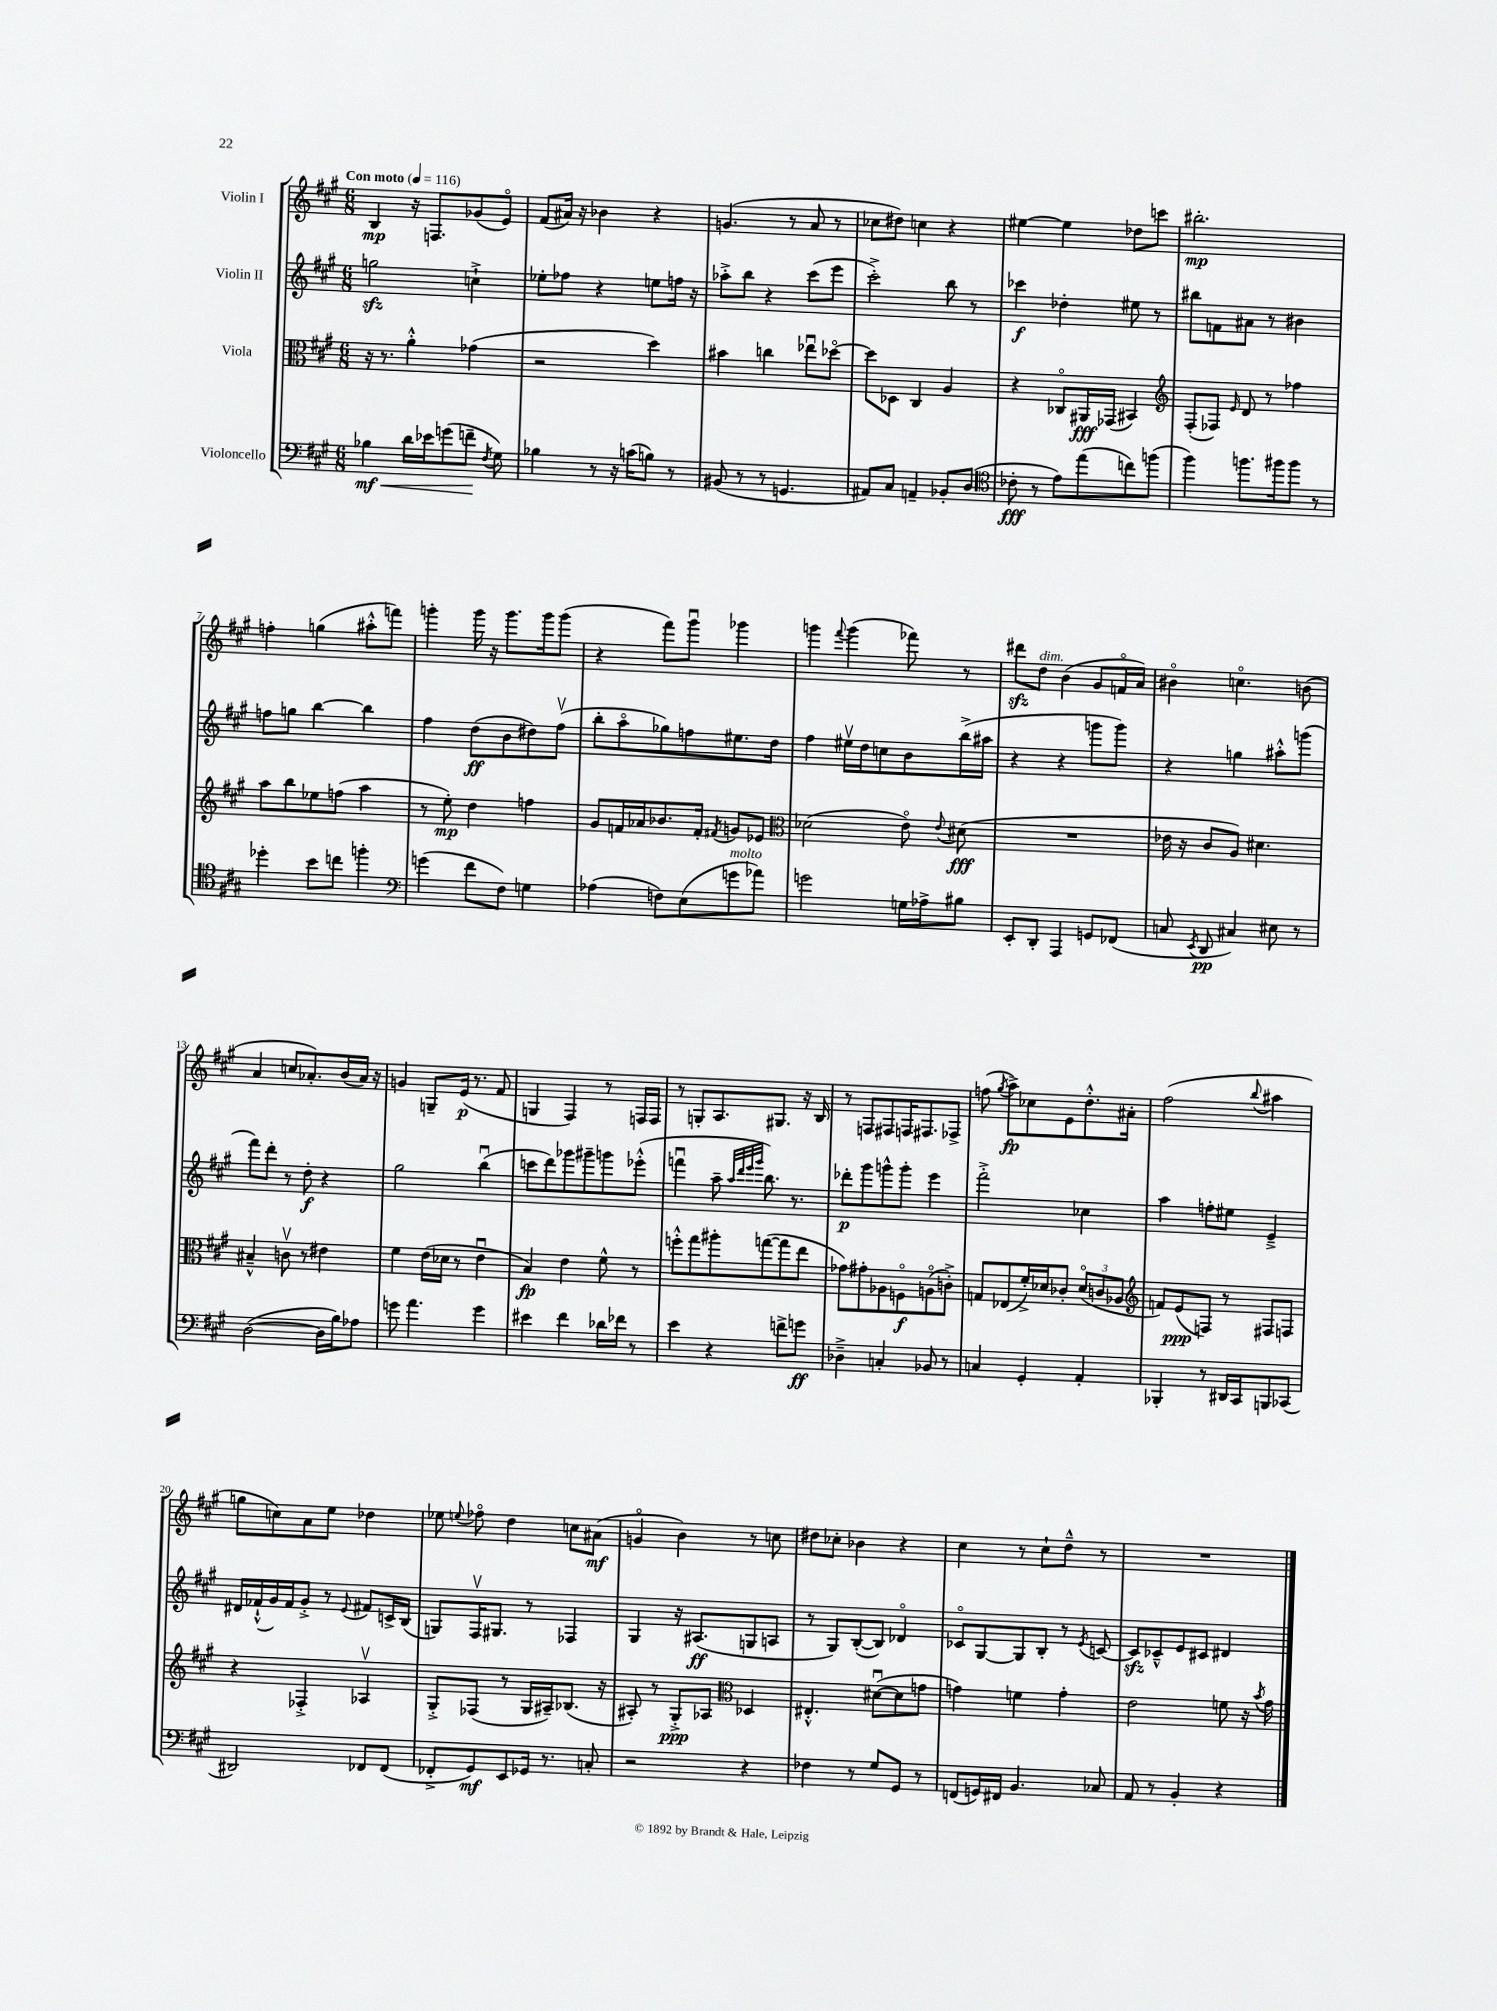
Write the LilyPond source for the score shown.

<<
\new StaffGroup <<
\new Staff = "s0" \with { instrumentName = "Violin I" } {
    \clef treble \key a \major \numericTimeSignature \time 6/8 \tempo "Con moto" 4 = 116
    \autoBeamOff b4\mp r16 f8.[ ges'8( e'8]\flageolet) |
    fis'8[( ais'16]) r16 bes'4 r4 |
    g'4.( r8 a'8 r8 |
    ces''8[ dis''8]) c''4 r4 |
    eis''4~ eis''4 des''8[ c'''8] |
    bis''2.-.\mp |
    f''4-. g''4( ais''8[-.-^ f'''8]) |
    g'''4-. g'''16 r16 g'''8.[ g'''16 g'''8]( |
    r4 fis'''8[) gis'''8]\downbow ges'''4 |
    g'''4 \appoggiatura { fis'''8 } g'''4( fes'''8) r8 |
    dis'''8[\sfz d''8]^\markup { \italic "dim." } b'4( gis'8[ f'16\flageolet a'16]) |
    bis'4\flageolet c''4.\flageolet b'8( |
    a'4 c''8[ aes'8.-.) b'16( aes'16]) r16 |
    g'4 g8[-- e'16]\p( r8. fis'8 |
    g4 fis4) r8 f16[ f16] |
    r8 g8[-. a8. gis8.] r16 b16 |
    r8 f8[ fis8 f16 fis8. fes8]-> |
    f''8( \acciaccatura { gis''8 } a''8[->\fp) ces''8 e'8 d''8.-.-^ ais'16]-. |
    fis''2( \appoggiatura { b''8 } ais''4 |
    g''8[ c''8) a'8 e''8] des''4 |
    ees''8 \appoggiatura { e''8 } fes''8\flageolet d''4 c''8[ ais'8]\mf( |
    g'4\flageolet b'4) r8 c''8 |
    dis''8[ ces''8]-. bes'4 r4 |
    cis''4 r8 cis''8[-! d''8]---^ r8 |
    R2. \bar "|." |
}
\new Staff = "s1" \with { instrumentName = "Violin II" } {
    \clef treble \key a \major \numericTimeSignature \time 6/8
    \autoBeamOff g''2\sfz c''4-!-> |
    ees''8[-. fes''8] r4 e''8[ f''16] r16 |
    aes''8[-.-> b''8] r4 cis'''8[( e'''8] |
    cis'''2-.->) b''8 r8 |
    ces'''4\f des''4-. eis''8 r8 |
    bis''8[ f'8 ais'8] r8 bis'4 |
    f''8[ g''8] b''4~ b''4 |
    fis''4 d''8[\ff( b'8 dis''8) fis''8]\upbow( |
    b''8[-. a''8\flageolet ges''8) f''8 eis''8. d''16] |
    fis''4 eis''16[\upbow d''16 c''8 b'8 b''16->( ais''16] |
    r4 r4 g'''8[ g'''8]) |
    r4 g''4 ais''8[-.-^ g'''8]( |
    fis'''8[) d'''8]-. r8 d''8-.\f r4 |
    gis''2 b''4\downbow( |
    c'''8[ d'''8) ges'''8 gis'''8-- g'''8 ees'''8]-.-^( |
    f'''4\downbow a''8-- \grace { a''32[ d'''32 e'''32 gis'''32] } b''8.) r8. |
    des'''8[-.\p gis'''8 g'''8-^ g'''8]-. e'''4 |
    fis'''2-.-> ces''4 |
    a''4 f''8[-. eis''8] e'4---> |
    dis'16[ fes'16-!-^( gis'16) fes'16 gis'8]-.-> r8 \appoggiatura { e'8 } fis'8[ c'16-> b16]( |
    g8[) fis16\upbow gis8.] r8 fes4 |
    gis4 r16 ais8.[\ff( g8 a8] |
    r8 gis8[) b8~-.( b8]) des'4\flageolet |
    ces'8[\flageolet gis8~ gis8 b8]-. r8 \acciaccatura { e'8 } c'8~ |
    c'8[\sfz ces'8---^ e'8 cis'8] dis'4 \bar "|." |
}
\new Staff = "s2" \with { instrumentName = "Viola" } {
    \clef alto \key a \major \numericTimeSignature \time 6/8
    \autoBeamOff r16 r8. a'4-.-^ ges'4( |
    r2 d''4) |
    bis'4 c''4 ees''8[\downbow des''8]~\flageolet |
    des''8[ des8] cis4 a4 |
    r4 ces8[\flageolet ais,16\fff ges,16]( bis,4) |
    \clef treble fis8[-.( fes8]) \grace { e'16 } d'8 r8 fes''4 |
    a''8[ b''8 ees''8 f''8]( a''4 |
    r8 e''8-.\mp) d''4 f''4 |
    gis'8[ f'16 aes'16 bes'8. f'16]-. \acciaccatura { fis'8 } g'8[ ees'8] |
    \clef alto des'2( e'8\flageolet) \appoggiatura { e'8 } dis'8\fff( |
    R2. |
    ees'16 r16 cis'8[ a8]) dis'4. |
    bis4---^ c'8\upbow r8 eis'4 |
    fis'4 e'16[( des'16] r8 e'4\downbow |
    b4\fp) e'4 fis'8-^ r8 |
    f''8[-.-^ gis''8 ais''8-. g''8~( g''8 e''8] |
    ges'8[) gis'8-. aes8 f8\flageolet\f a8\flageolet( c'8]-.->) |
    g8[ ees8( fis'16-.->) des'16 ces'8]-. \tuplet 3/2 { des'8[\flageolet( c'8 aes8] } |
    \clef treble f'8[) e'8\ppp( f8]) r8 fis8[ f8] |
    r4 fes4-.-> aes4\upbow |
    gis8[-.-> fes8]( r8 gis16[ ais16--) bes8.]( r16 |
    ais8-.) r8 gis8[-.->\ppp aes8] \clef alto des4 |
    eis4.-.-^ dis'8[~\downbow( dis'8 g'8] |
    g'4) f'4 g'4-. |
    e'2 f'8 r16 \acciaccatura { b'8 } gis'16 \bar "|." |
}
\new Staff = "s3" \with { instrumentName = "Violoncello" } {
    \clef bass \key a \major \numericTimeSignature \time 6/8
    \autoBeamOff bes4\mf\< d'16[ ees'16 g'8( f'8]--\! \acciaccatura { fis8 } gis8) |
    bes4 r8 r16 c'16[( b8]) r8 |
    bis,8( r8 r8 g,4. |
    ais,8[) cis8] a,4-- bes,8[-. d8]( |
    \clef tenor ces'8-.\fff r8 e'8[) e''8( c''8) f''8]( |
    fis''4) f''8.[ fis''16 fis''8] r8 |
    des''4-. b'8[ c''8] f''4-. |
    \clef bass g'4( fis'8[ fis8]) g4 |
    aes4( f8[) e8( g'8^\markup { \italic "molto" } aes'8]) |
    g'2 g16[ aes16-> bis8] |
    e,8[-. d,8]-. a,,4 g,8[ fes,8]( |
    c8 \acciaccatura { e,8 } d,8\pp cis4) eis8 r8 |
    d2~( d16[ b16) aes8] |
    g'8 a'4. g'4 |
    eis'4 fis'4 des'16[ fes'16] r8 |
    e'4 r4 f'8[-> g'8]\ff |
    des4---> c4-. bes,8 r8 |
    c4 gis,4-. a,4-. |
    bes,,4-. r8 dis,16[ cis,16 b,,8 ces,8]( |
    dis,2) fes,8[ fes,8]( |
    fes,8[-.-> gis,8\mf) e,8 ges,16] r8. c8-. |
    r2 r4 |
    fes4 r8 gis8[ gis,8] r8 |
    f,8[( g,16) fis,16] b,4. ces8 |
    a,8 r8 b,4-. r4 \bar "|." |
}
>>
>>
